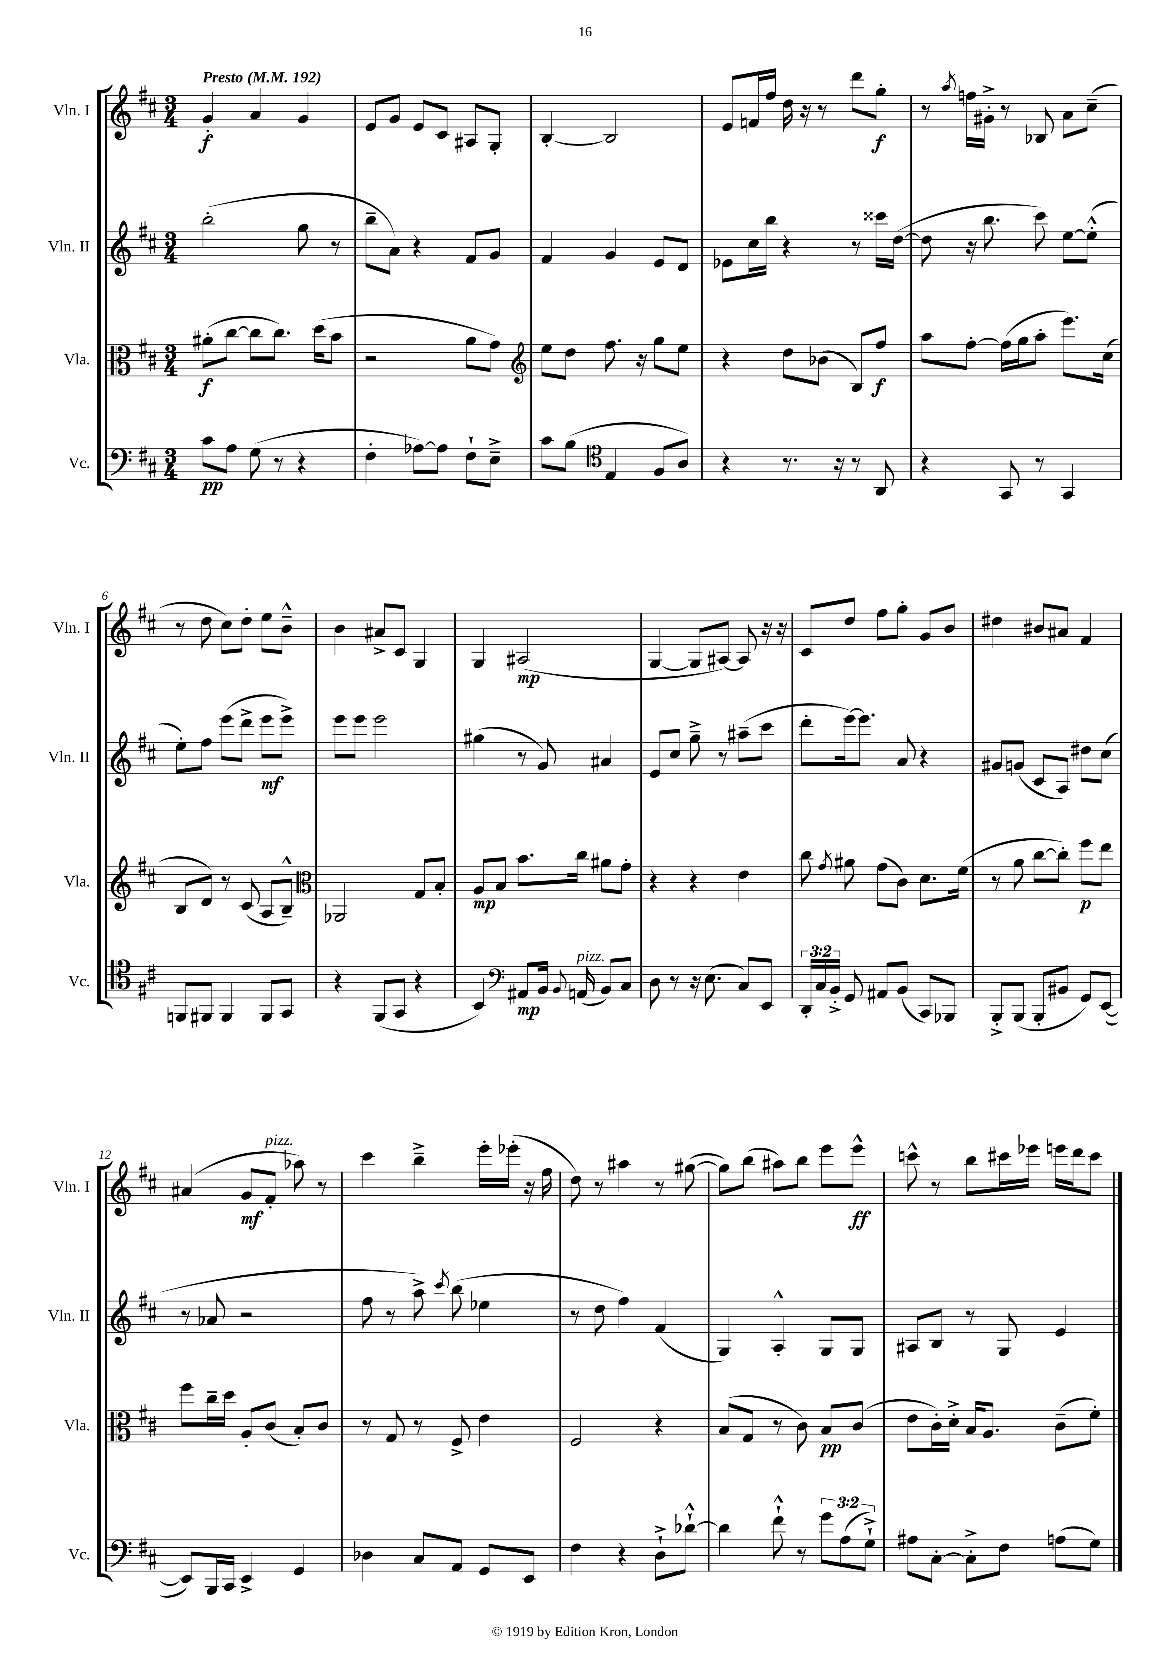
<<
\new StaffGroup <<
\new Staff = "s0" \with { instrumentName = "Vln. I" shortInstrumentName = "Vln. I" } {
    \clef treble \key d \major \numericTimeSignature \time 3/4 \tempo "Presto" 4 = 192
    \autoBeamOff g'4-.\f a'4 g'4 |
    e'8[ g'8] e'8[ cis'8] ais8[ g8]-. |
    b4~-. b2 |
    e'8[ f'16 fis''16] d''16 r16 r8 d'''8[ g''8]-.\f |
    r8 \acciaccatura { a''8 } f''16[ gis'16]-.-> r8 bes8 a'8[ cis''8]--( |
    r8 d''8 cis''8[) d''8]-. e''8[ b'8]---^ |
    b'4 ais'8[-> cis'8] g4 |
    g4 ais2\mp( |
    g4~ g8[ ais8]~) ais8 r16 r16 |
    cis'8[ d''8] fis''8[ g''8]-. g'8[ b'8] |
    dis''4 bis'8[ ais'8] fis'4 |
    ais'4( g'8[\mf fis'8]-.^\markup { \italic "pizz." } aes''8) r8 |
    cis'''4 b''4---> e'''16[-. ees'''16]-.( r16 fis''16 |
    d''8) r8 ais''4 r8 gis''8~( |
    gis''8[) b''8]( ais''8[) b''8] e'''8[ e'''8]-^\ff |
    c'''8-^ r8 b''8[ cis'''16 ees'''16] e'''16[ d'''16 cis'''8] \bar "|." |
}
\new Staff = "s1" \with { instrumentName = "Vln. II" shortInstrumentName = "Vln. II" } {
    \clef treble \key d \major \numericTimeSignature \time 3/4
    \autoBeamOff b''2-.( g''8 r8 |
    b''8[-- a'8]) r4 fis'8[ g'8] |
    fis'4 g'4 e'8[ d'8] |
    ees'8[ cis''16 b''16] r4 r8 cisis'''16[ d''16]~( |
    d''8 r16 b''8. cis'''8) e''8[~ e''8]-.-^( |
    e''8[-.) fis''8] e'''8[( d'''8]-> e'''8[\mf e'''8]->) |
    e'''8[ e'''8] e'''2 |
    gis''4( r8 g'8) ais'4 |
    e'8[ cis''8] g''8---> r8 ais''8[--( cis'''8] |
    d'''8[-. e'''16~) e'''8.] a'8 r4 |
    gis'8[ g'8]( cis'8[ a8]) dis''8[ cis''8]( |
    r8 aes'8 r2 |
    fis''8 r8 a''8->) \acciaccatura { cis'''8 } b''8( ees''4 |
    r8 d''8 fis''4) fis'4( |
    g4) a4-.-^ g8[ g8] |
    ais8[ b8] r8 g8 e'4 \bar "|." |
}
\new Staff = "s2" \with { instrumentName = "Vla." shortInstrumentName = "Vla." } {
    \clef alto \key d \major \numericTimeSignature \time 3/4
    \autoBeamOff ais'8[-.\f( cis''8]~ cis''8[ cis''8.]) d''16[( b'8] |
    r2 a'8[ g'8]) |
    \clef treble e''8[ d''8] fis''8. r16 g''8[ e''8] |
    r4 d''8[ bes'8]( b8[) fis''8]\f |
    a''8[ fis''8]~-. fis''16[( g''16 a''8]-. e'''8.[) cis''16]( |
    b8[ d'8]) r8 cis'8( a8[ b8]---^) |
    \clef alto aes,2 g8[ b8]-. |
    a8[\mp b8] b'8.[ cis''16] ais'8[ g'8]-. |
    r4 r4 e'4 |
    cis''8 \acciaccatura { g'8 } ais'8 g'8[( cis'8]) d'8.[ fis'16]( |
    r8 a'8 cis''8[~ cis''8]-.) fis''8[\p e''8] |
    fis''8[ cis''16-- d''16] a8[-. cis'8]( b8[-.) cis'8] |
    r8 g8 r8 fis8-> e'4 |
    fis2 r4 |
    b8[( g8] r8 cis'8) b8[\pp cis'8]( |
    e'8[ cis'16-.) d'16]-.-> b16[ a8.] cis'8[--( fis'8]-.) \bar "|." |
}
\new Staff = "s3" \with { instrumentName = "Vc." shortInstrumentName = "Vc." } {
    \clef bass \key d \major \numericTimeSignature \time 3/4 \override Staff.TupletNumber.text = #tuplet-number::calc-fraction-text
    \autoBeamOff cis'8[\pp a8] g8( r8 r4 |
    fis4-. aes8[~) aes8] fis8[-! e8]---> |
    cis'8[ b8]( \clef tenor e4 fis8[ a8]) |
    r4 r8. r16 r8 a,8 |
    r4 g,8 r8 g,4 |
    f,8[ fis,8] fis,4 fis,8[ g,8] |
    r4 fis,8[( g,8] r4 |
    b,4) \clef bass ais,8[\mp b,16] \appoggiatura { b,8 } a,16^\markup { \italic "pizz." }( b,8[) cis8] |
    d8 r8 r16 e8.( cis8[) e,8] |
    \tuplet 3/2 { d,16[-. cis16 b,16]-.-> } g,8 ais,8[ b,8]( cis,8[) bes,,8] |
    b,,8[-.-> b,,8]( b,,8[-. bis,8] g,8[) e,8]~( |
    e,8[) b,,16 cis,16] e,4-> g,4 |
    des4 cis8[ a,8] g,8[ e,8] |
    fis4 r4 d8[-!-> des'8]~-!-^ |
    des'4 fis'8-!-^ r8 \tuplet 3/2 { g'8[ a8( g8]-!->) } |
    ais8[ cis8]~-. cis8[-.-> fis8] a8[( g8]) \bar "|." |
}
>>
>>
